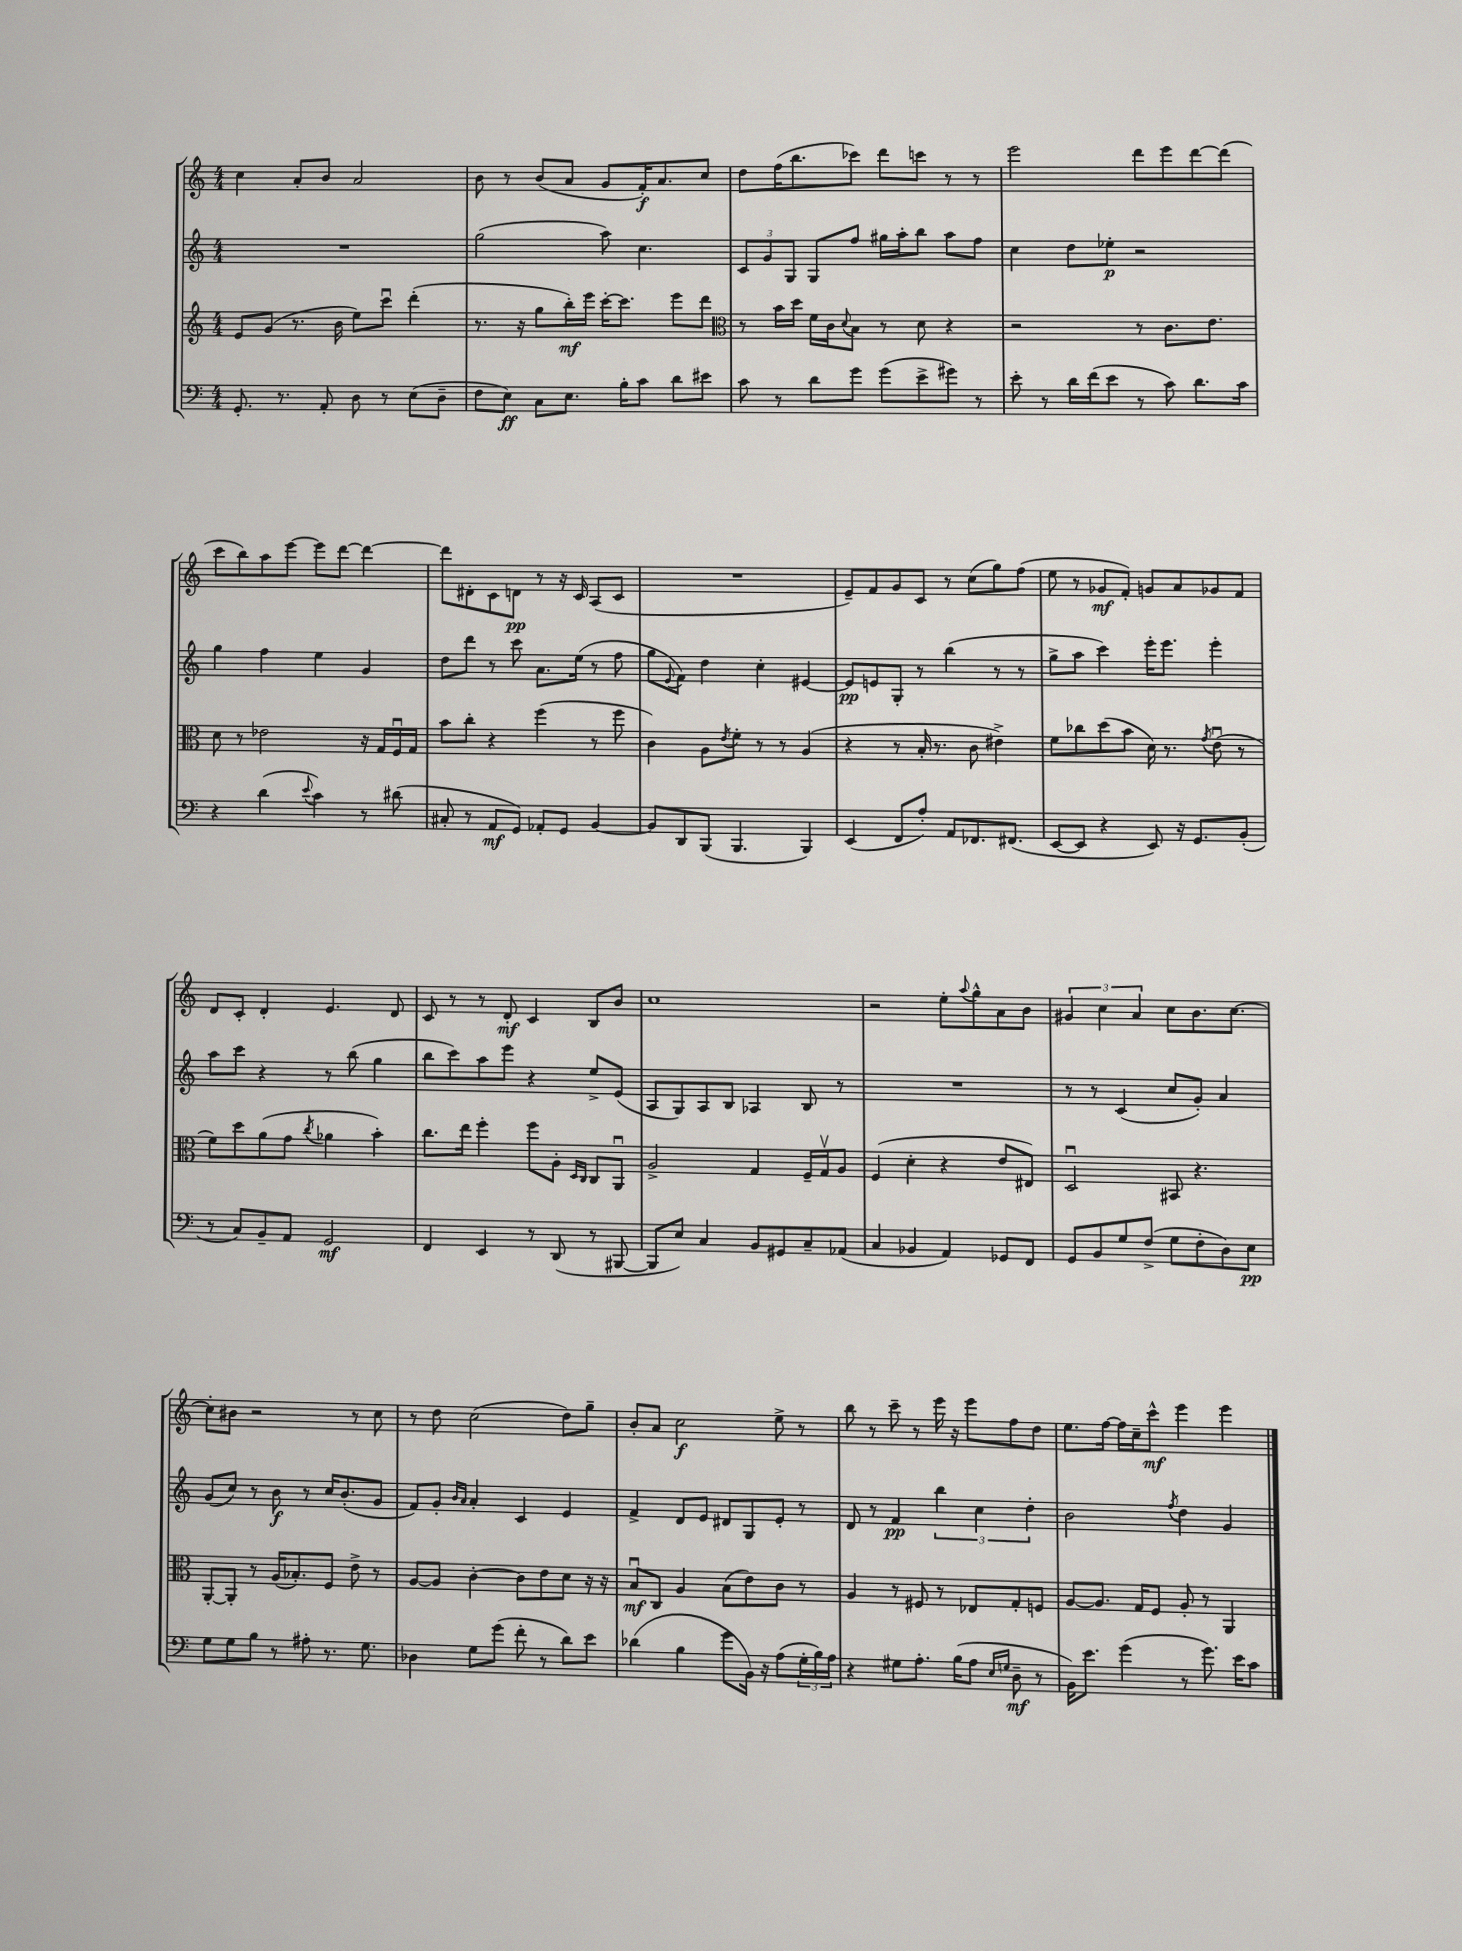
<<
\new StaffGroup <<
\new Staff = "s0" {
    \clef treble \key c \major \numericTimeSignature \time 4/4
    c''4 a'8-. b'8 a'2 |
    b'8 r8 b'8( a'8 g'8 f'16-.\f) a'8. c''8 |
    d''8 f''16( b''8. ces'''8) d'''8 c'''8 r8 r8 |
    e'''2 d'''8 e'''8 d'''8~ d'''8( |
    c'''8 b''8) a''8 e'''8~ e'''8 d'''8~ d'''4~ |
    d'''8 dis'8-. c'8 d'8\pp r8 r16 c'16 a8( c'8 |
    R1 |
    e'8--) f'8 g'8 c'8 r8 c''8( g''8) f''8( |
    e''8 r8 ges'8\mf f'8-.) g'8 a'8 ges'8 f'8 |
    d'8 c'8-. d'4-. e'4. d'8 |
    c'8 r8 r8 d'8-.\mf c'4 b8 b'8 |
    c''1 |
    r2 e''8-. \appoggiatura { a''8 } g''8-^ a'8 b'8 |
    \tuplet 3/2 { gis'4 c''4 a'4 } c''8 b'8. c''8.~ |
    c''8-. bis'8 r2 r8 c''8 |
    r8 d''8 c''2( d''8) g''8-- |
    b'8-. a'8 c''2\f e''8-> r8 |
    b''8 r8 c'''8-- r8 e'''16 r16 e'''8 f''8 d''8 |
    e''8. f''16~ f''16 c''16-- c'''8-^\mf e'''4 e'''4 \bar "|." |
}
\new Staff = "s1" {
    \clef treble \key c \major \numericTimeSignature \time 4/4
    R1 |
    g''2( a''8) c''4. |
    \tuplet 3/2 { c'8 g'8 g8 } g8 f''8 gis''16 a''16-. b''8 a''8 f''8 |
    c''4 d''8 ees''8-.\p r2 |
    g''4 f''4 e''4 g'4 |
    d''8 d'''8 r8 c'''8 a'8. e''16( r8 f''8 |
    g''8 \appoggiatura { e'8 } f'8) d''4 c''4-. eis'4~ |
    eis'8\pp e'8 g8-. r8 b''4( r8 r8 |
    g''8-> a''8 c'''4) e'''16-. e'''8. e'''4-. |
    a''8 c'''8 r4 r8 b''8( g''4 |
    b''8 c'''8) a''8 e'''8 r4 e''8-> e'8( |
    a8 g8) a8 b8 aes4 b8 r8 |
    R1 |
    r8 r8 c'4( c''8 g'8-.) a'4 |
    g'8( c''8) r8 b'8\f r8 c''16 b'8.-.( g'8 |
    f'8) g'8-. \grace { b'16 a'16 } a'4-. c'4 e'4 |
    f'4-> d'8 e'8 dis'8 g8 e'8-. r8 |
    d'8 r8 f'4\pp \tuplet 3/2 { b''4 c''4 d''4-. } |
    b'2 \acciaccatura { f''8 } d''4 g'4 \bar "|." |
}
\new Staff = "s2" {
    \clef treble \key c \major \numericTimeSignature \time 4/4
    e'8 g'8( r8. b'16 e''8) c'''8\downbow d'''4-.( |
    r8. r16 g''8 b''16-.\mf) e'''16 c'''16~-. c'''8. e'''8 d'''8 |
    \clef alto r8 b'16 d''16 f'16 c'16 \appoggiatura { d'8 } b8 r8 d'8 r4 |
    r2 r8 c'8. e'8. |
    d'8 r8 ees'2 r16 g16 f16\downbow g16 |
    b'8 c''8-. r4 f''4( r8 f''8 |
    c'4) a8 \acciaccatura { e'8 } f'8-. r8 r8 a4( |
    r4 r8 b16-. r8. c'8 eis'4->) |
    f'8 ces''8 d''8( b'8 d'16) r8. \acciaccatura { g'8 } e'8\downbow( r8 |
    f'8) d''8 a'8( g'8 \acciaccatura { c''8 } aes'4 b'4-.) |
    c''8. e''16 f''4-. f''8 a8-. \grace { d16 c16 } c8 a,8\downbow |
    a2-> g4 f16-- g16\upbow a8 |
    f4( d'4-. r4 e'8 eis8) |
    d2\downbow bis,8 r4. |
    a,8~-. a,8-. r8 a16( bes8.-.) f8 e'8-> r8 |
    a8~ a8 c'4~-. c'8 e'8 d'8 r16 r16 |
    b8\downbow\mf c8 a4 b8( e'8) c'8 r8 |
    a4 r8 fis8 r8 ees8 g8-. f8 |
    a8~ a8. g16 f8 a8-. r8 a,4 \bar "|." |
}
\new Staff = "s3" {
    \clef bass \key c \major \numericTimeSignature \time 4/4
    g,8.-. r8. a,8-. d8 r8 e8( d8-- |
    f8 e8\ff) c8 e8. b16-. c'8 d'8 eis'8 |
    c'8 r8 d'8 g'8 g'8( e'8-> gis'8) r8 |
    e'8-. r8 d'16 f'16( e'8 r8 c'8) d'8. c'16 |
    r4 d'4( \appoggiatura { e'8 } c'4) r8 dis'8( |
    cis8-. r8 a,8\mf g,8) aes,8-. g,8 b,4~ |
    b,8 d,8 b,,8( b,,4. b,,4) |
    e,4( f,8 a8-.) a,8 fes,8. fis,8.( |
    e,8~ e,8 r4 e,8) r16 g,8. b,8-.( |
    r8 c8) b,8-- a,8 g,2\mf |
    f,4 e,4 r8 d,8( r8 bis,,8~ |
    bis,,8 e8) c4 b,8 gis,8 c8-- aes,8( |
    c4 bes,4 a,4) ges,8 f,8 |
    g,8 b,8 g8 f8->( g8 f8-. d8) e8\pp |
    g8 g8 b8 r8 ais8-. r8. g8. |
    des4 g8 g'8( f'8-. r8 d'8) e'8 |
    des'4( b4 g'8 b,16) r16 a8( \tuplet 3/2 { g16-. b16) a16 } |
    r4 gis8 a8.-. b16( a8 \grace { e16 g16 } d8--\mf r8 |
    b,16) e'8. g'4( r8 g'8.) e'16 c'8 \bar "|." |
}
>>
>>
\layout { \context { \Score \remove "Bar_number_engraver" } }
